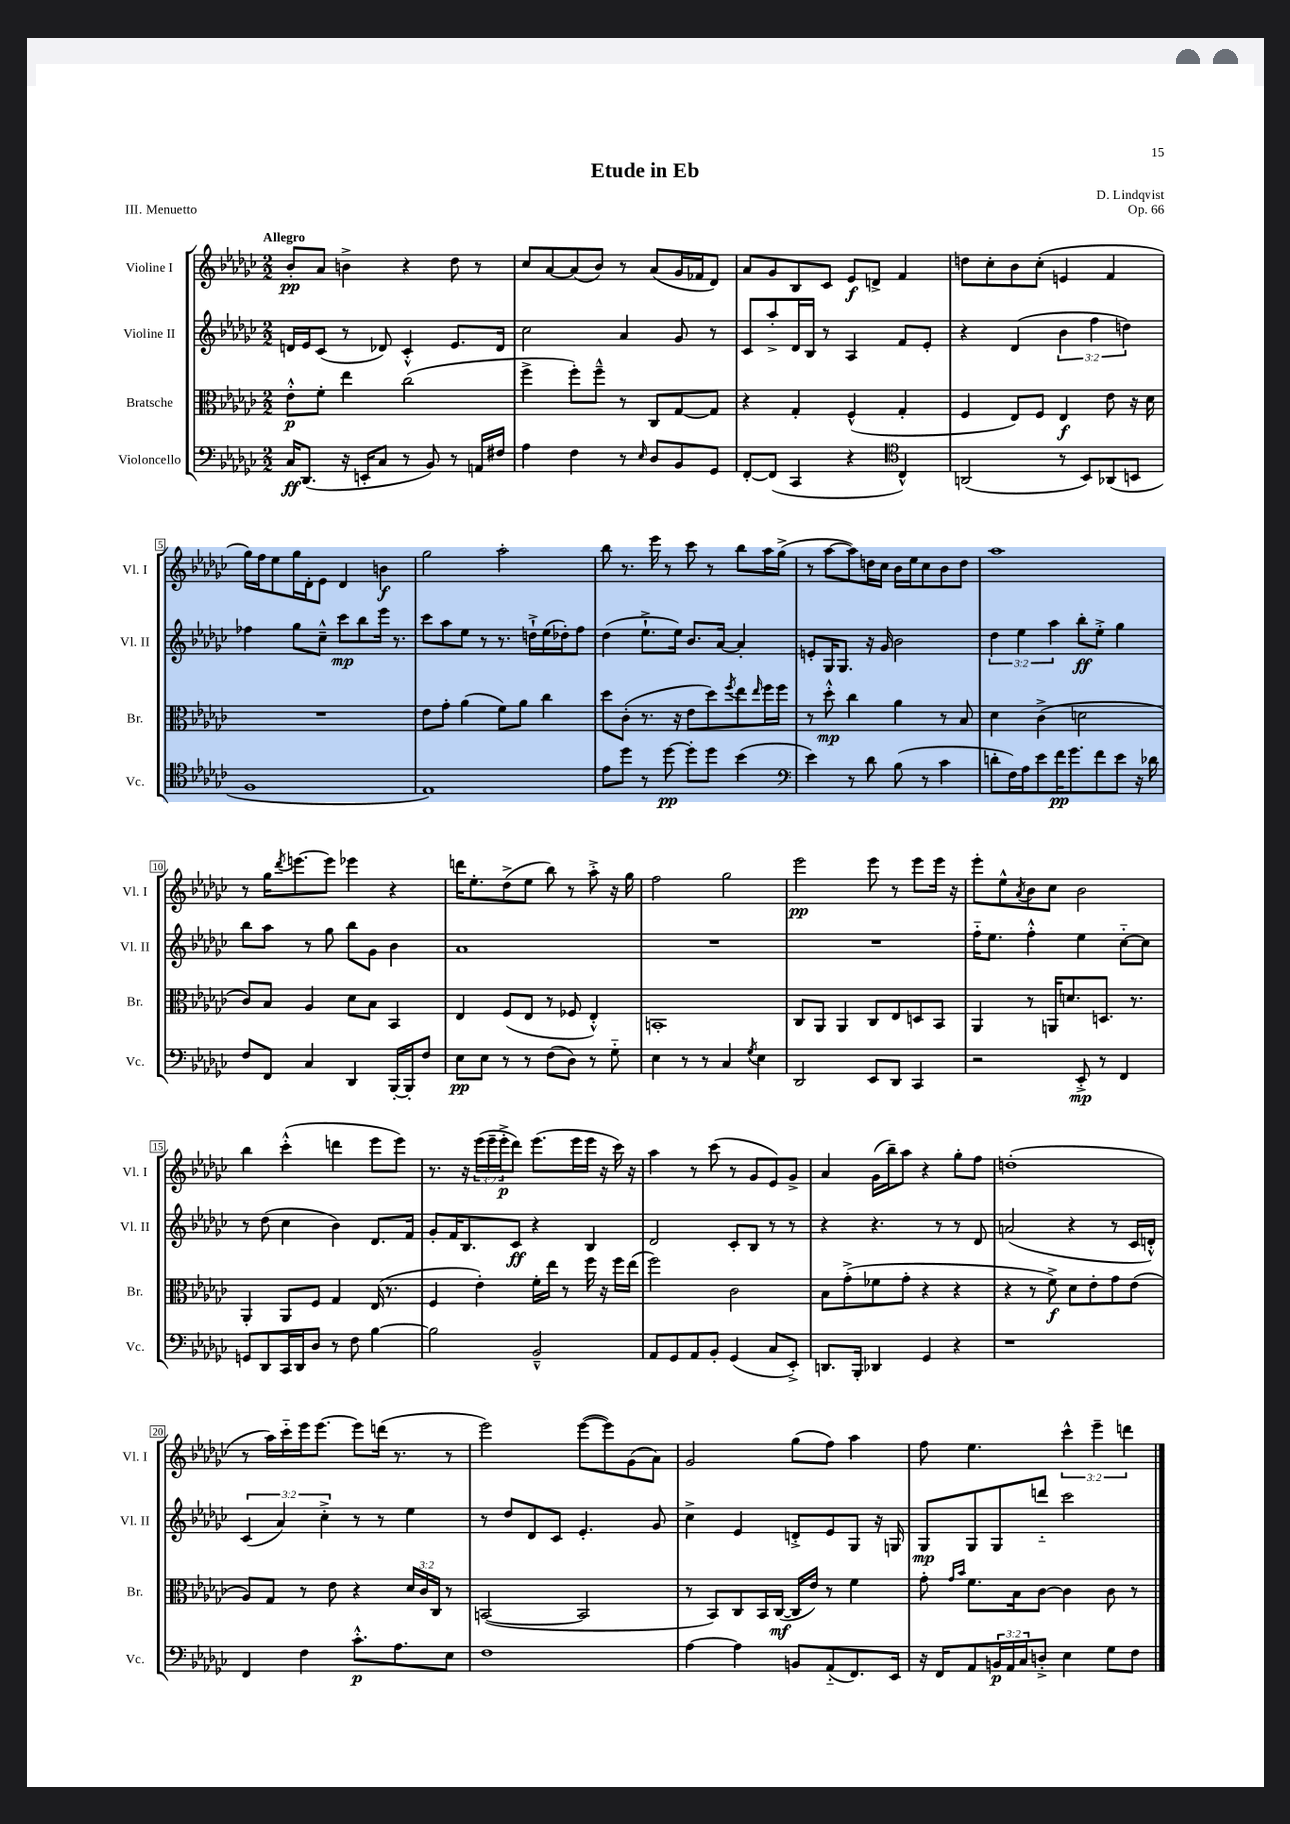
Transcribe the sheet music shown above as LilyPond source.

\header { title = "Etude in Eb" composer = "D. Lindqvist" opus = "Op. 66" piece = "III. Menuetto" }
<<
\new StaffGroup <<
\new Staff = "s0" \with { instrumentName = "Violine I" shortInstrumentName = "Vl. I" } {
    \clef treble \key ges \major \numericTimeSignature \time 2/2 \override Staff.TupletNumber.text = #tuplet-number::calc-fraction-text \tempo "Allegro"
    bes'8-.\pp aes'8 b'4-> r4 des''8 r8 |
    ces''8 aes'8~ aes'8( bes'8) r8 aes'8( ges'16 fes'16 des'8) |
    aes'8 ges'8 bes8 ces'8 ees'8\f d'8-> f'4 |
    d''8 ces''8-. bes'8 ces''8-.( e'4 f'4 |
    ges''16) f''16 ees''8 ges''16 des'16-. ees'8 des'4 b'4\f |
    ges''2 aes''2-. |
    bes''8 r8. ees'''16 r8 ces'''8 r8 bes''8 aes''16 ges''16->( |
    r8 aes''8~ aes''8) d''16 ces''16 bes'16 ees''16 ces''8 bes'8 d''8 |
    aes''1 |
    r8 ges''16 \acciaccatura { des'''8 } e'''8.~ e'''8 ees'''4 r4 |
    d'''16 ees''8.-. des''8->( ees''8 bes''8) r8 aes''8-.-> r16 ges''16 |
    f''2 ges''2 |
    ees'''2\pp ees'''8 r8 ees'''8 ees'''16 r16 |
    ees'''8-. ees''8-^ \acciaccatura { aes'8 } bes'8 ces''8 bes'2 |
    bes''4 ces'''4-.-^( d'''4 ees'''8 ees'''8) |
    r8. r16 \tuplet 3/2 { ees'''16( ees'''16-- ees'''16-.->\p } des'''8) ees'''8.( ees'''16 ees'''16 r16 ces'''16) r16 |
    aes''4 r8 ces'''8( r8 ges'8 ees'8) ges'8-> |
    aes'4 ges'16( bes''16--) aes''8 r4 ges''8-. f''8 |
    d''1-.( |
    r8 aes''16) ces'''16-_ ees'''16 ees'''8.~ ees'''8 d'''16( r8. r8 |
    ees'''2) ees'''8~( ees'''8) ges'8( aes'8) |
    ges'2 ges''8( f''8) aes''4 |
    f''8 ees''4. \tuplet 3/2 { ces'''4-^ ees'''4-- d'''4 } \bar "|." |
}
\new Staff = "s1" \with { instrumentName = "Violine II" shortInstrumentName = "Vl. II" } {
    \clef treble \key ges \major \numericTimeSignature \time 2/2 \override Staff.TupletNumber.text = #tuplet-number::calc-fraction-text
    d'16 ees'16 ces'8( r8 des'8) ces'4-.-^ ees'8. des'16 |
    ces''2 aes'4 ges'8 r8 |
    ces'8 aes''8-.-> des'16 bes16 r8 aes4 f'8 ees'8-. |
    r4 des'4( \tuplet 3/2 { bes'4 f''4 d''4) } |
    fes''4 ges''8 ces''8---^ ces'''8\mp bes''8 ees'''16 r8. |
    ces'''8 aes''8 ees''8 r8 r8. d''16-!-> ees''16( des''16-.) f''8 |
    des''4( ees''8.-!-> ees''16) bes'8. aes'16~ aes'4-. |
    e'8-. ges16 ges8. r16 ges'16 bes'2 |
    \tuplet 3/2 { des''4 ees''4 aes''4 } bes''8-.\ff ees''8-.-> ges''4 |
    bes''8 aes''8 r8 ges''8 bes''8 ges'8 bes'4 |
    aes'1 |
    R1 |
    R1 |
    f''16-_ ees''8. f''4-.-^ ees''4 ces''8~-_ ces''8 |
    r8 des''8( ces''4 bes'4) des'8. f'16 |
    ges'8-. f'16 bes8. ces'8\ff r4 bes4 |
    des'2 ces'8-. bes8 r8 r8 |
    r4 r4. r8 r8 des'8 |
    a'2( r4 r8 ces'16 d'16-.-^) |
    \tuplet 3/2 { ces'4( aes'4) ces''4-.-> } r8 r8 ees''4 |
    r8 des''8 des'8 ces'8 ees'4.-. ges'8 |
    ces''4-> ees'4 d'8-.-> ees'8 ges8 r16 g16 |
    ges8\mp ges8 ges8 d'''8-_ ces'''2 \bar "|." |
}
\new Staff = "s2" \with { instrumentName = "Bratsche" shortInstrumentName = "Br." } {
    \clef alto \key ges \major \numericTimeSignature \time 2/2 \override Staff.TupletNumber.text = #tuplet-number::calc-fraction-text
    ees'8-.-^\p f'8-. ees''4 ces''2( |
    f''4-> f''8-.) f''8---^ r8 ces8 ges8~ ges8 |
    r4 ges4-. f4-^( ges4-. |
    f4 ees8) f8 ees4\f ees'8 r16 des'16 |
    R1 |
    ees'8 ges'8-. aes'4( f'8) aes'8 ces''4 |
    des''8 ces'8-.( r8. r16 ees'8 des''8) \acciaccatura { f''8 } ees''8 \grace { ees''16 } f''16 f''16 |
    r8 des''8-.-^\mp ces''4 aes'4 r8 bes8 |
    des'4 ces'4->( d'2 |
    ces'8) bes8 aes4 des'8 bes8 bes,4 |
    ees4 f8( ees8 r8 fes8 ees4-.-^) |
    b,1-. |
    ces8 aes,8 aes,4 ces8 ees8 d8 bes,8 |
    aes,4 r8 a,16 d'8. d8. r8. |
    aes,4-. aes,8 f8 ges4 ees16( r8. |
    f4 ees'4-.) f'16-. ees''16 r8 f''16 r16 f''16 ees''16( |
    f''2) ces'2 |
    bes8 ges'8-.->( fes'8 ges'8-. r4 r4 |
    r4 r8 f'8->\f) des'8 ees'8-. ges'8 ees'8( |
    aes8) ges8 r8 ees'8 r4 \tuplet 3/2 { des'16 ces'16 ces16 } r8 |
    b,2~( b,2 |
    r8 bes,8) ces8 bes,16 ces16~\mf( ces16 ees'16) r8 f'4 |
    ges'8-. \grace { ges'16 bes'16 } f'8. bes16 ces'8~ ces'4 ces'8 r8 \bar "|." |
}
\new Staff = "s3" \with { instrumentName = "Violoncello" shortInstrumentName = "Vc." } {
    \clef bass \key ges \major \numericTimeSignature \time 2/2 \override Staff.TupletNumber.text = #tuplet-number::calc-fraction-text
    ces16\ff des,8.( r16 e,16-. ces8 r8 bes,8) r8 a,16 fis16 |
    aes4 f4 r8 \grace { ees16 } des8 bes,8 ges,8 |
    f,8~-. f,8( ces,4 r4 \clef tenor ces4-^) |
    a,2( r8 bes,8) aes,8( b,8 |
    f1 |
    ees1) |
    ees'8 des''8 r8 des''8~\pp des''8-. des''8 bes'4( |
    \clef bass ees'4) r8 des'8 bes8( r8 ces'4 |
    d'8-. f16) aes16 ees'8 f'16\pp ges'8. f'8 ees'8 r16 des'16 |
    f8 f,8 ces4 des,4 bes,,16~-. bes,,16-. f8 |
    ees8\pp ees8 r8 r8 f8( des8) r8 ges8-_ |
    ees4 r8 r8 ces4 \acciaccatura { ges8 } ees4 |
    des,2 ees,8 des,8 ces,4 |
    r2 ees,8-.->\mp r8 f,4 |
    g,8 des,8 ces,16 des,16 des8 r8 f8 bes4~ |
    bes2 bes,2---^ |
    aes,8 ges,8 aes,8 bes,8-. ges,4( ces8 ees,8-.->) |
    d,8. bes,,16-. des,4 ges,4 r4 |
    r1 |
    f,4 f4 ces'8.-.-^\p aes8. ees8 |
    f1 |
    aes4~ aes4 b,8 aes,8-_( f,8.) ees,16 |
    r16 f,16 aes,8 \tuplet 3/2 { b,16\p aes,16 ces16 } d8-.-> ees4 ges8 f8 \bar "|." |
}
>>
>>
\layout { \context { \Score \override BarNumber.stencil = #(make-stencil-boxer 0.1 0.3 ly:text-interface::print) } }
